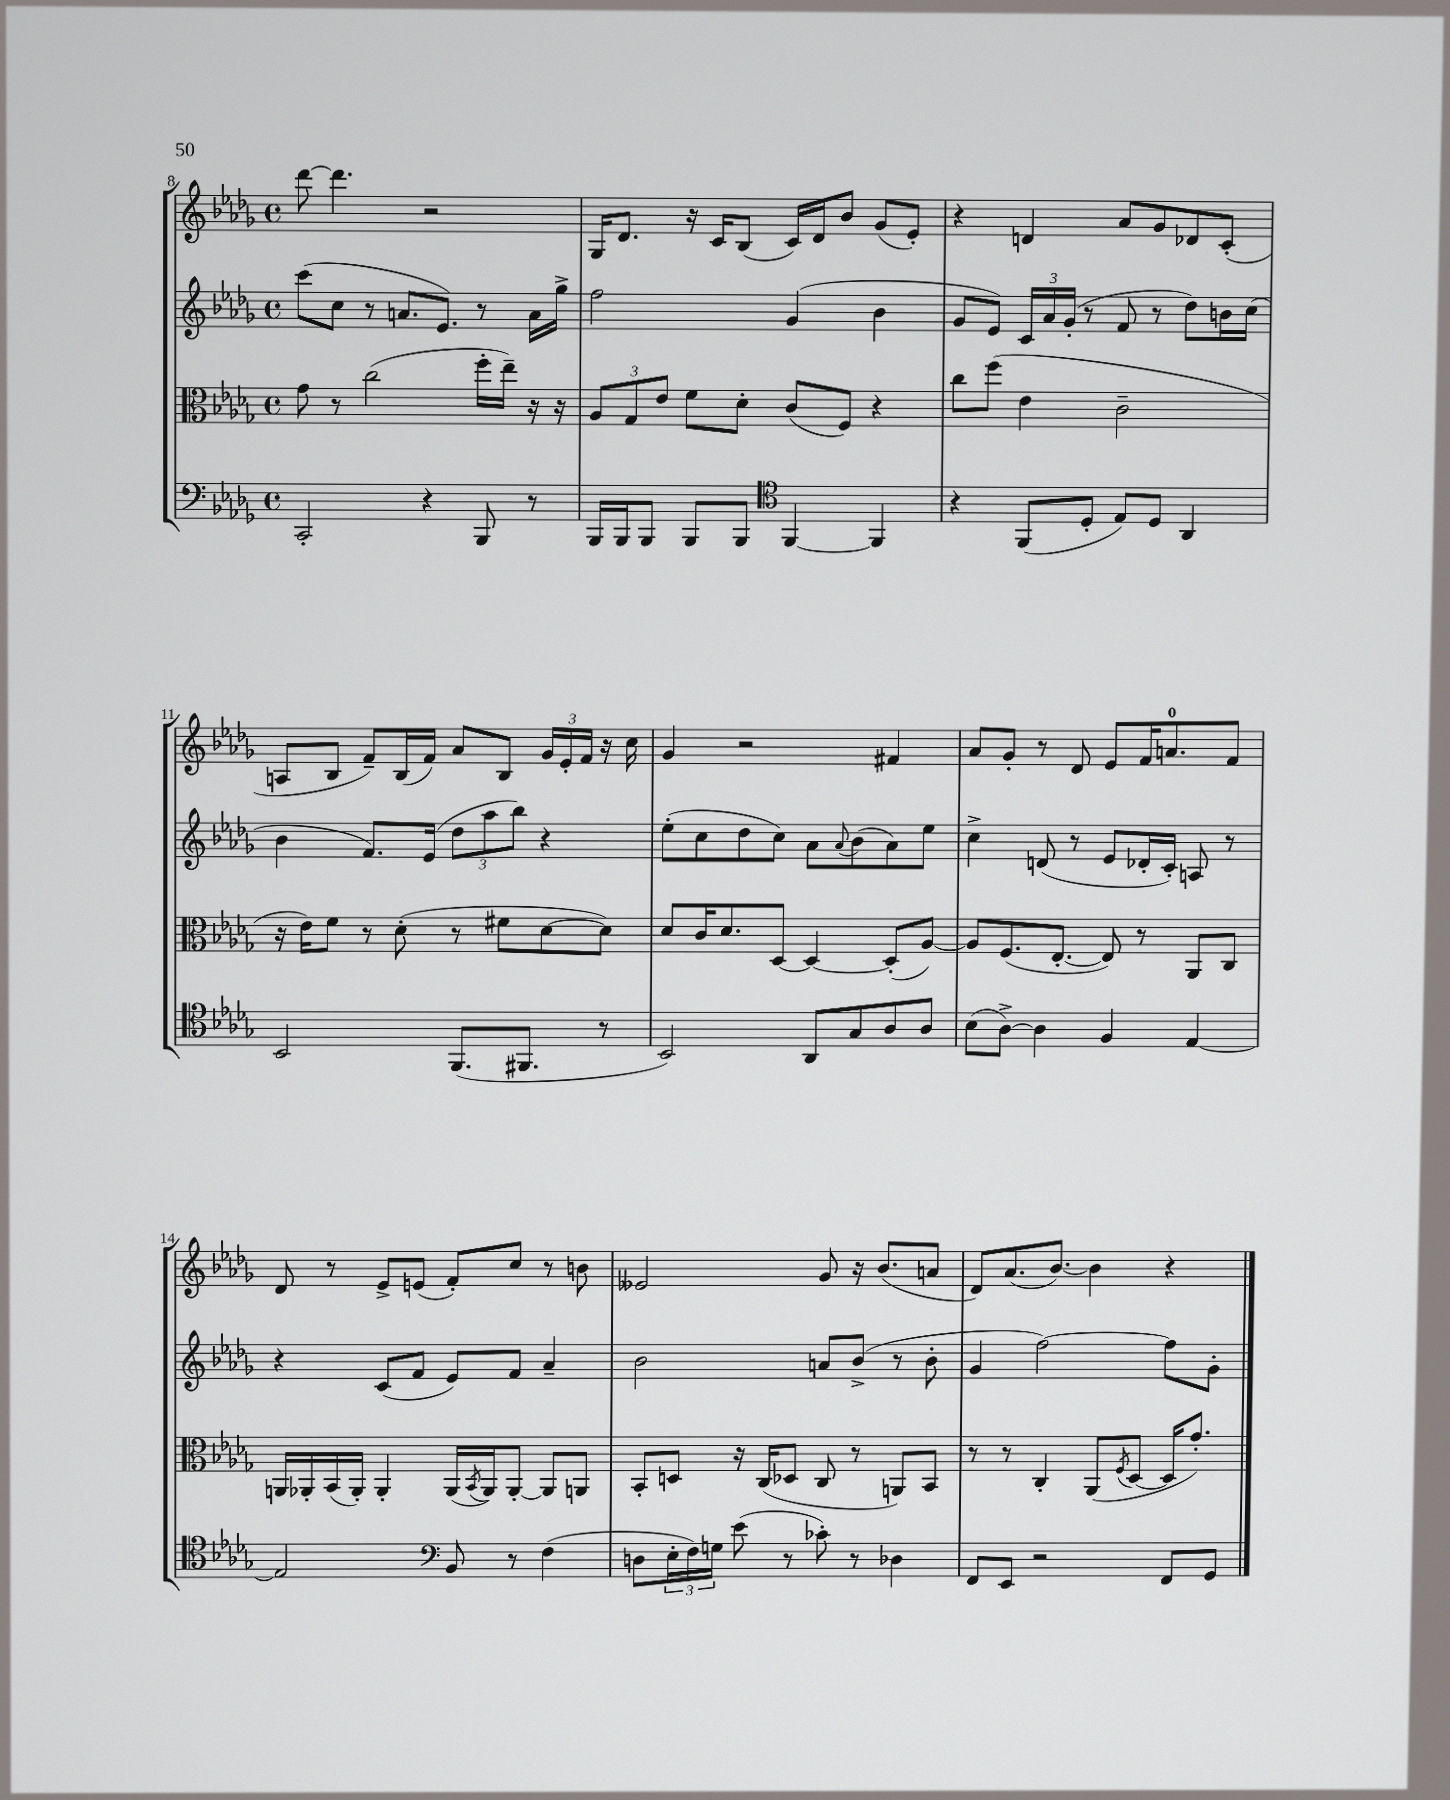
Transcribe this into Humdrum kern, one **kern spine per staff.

**kern	**kern	**kern	**kern
*staff4	*staff3	*staff2	*staff1
*clefF4	*clefC3	*clefG2	*clefG2
*k[b-e-a-d-g-]	*k[b-e-a-d-g-]	*k[b-e-a-d-g-]	*k[b-e-a-d-g-]
*M4/4	*M4/4	*M4/4	*M4/4
*met(c)	*met(c)	*met(c)	*met(c)
2CC'/	8g-\	(8ccc\L	[8ddd-\
.	8r	8cc\J	4.ddd-\]
.	(2cc\	8r	.
.	.	8.a/L	.
4r	.	.	2r
.	.	8.e-/J)	.
8BBB-/	16ff'\LL	8r	.
.	16ee-~\JJ)	.	.
8r	16r	16a\LL	.
.	16r	16gg-^\JJ	.
=	=	=	=
16BBB-/LL	12A-/L	2ff\	16G-/LK
16BBB-/J	.	.	8.d-/J
.	12G-/	.	.
8BBB-/J	.	.	.
.	12e-/J	.	.
8BBB-/L	8f\L	.	16r
.	.	.	16c/LK
8BBB-/J	8d-'\J	.	(8B-/J
*clefC4	*	*	*
[4FF/	(8c/L	(4g-/	16c/LL)
.	.	.	16d-/J
.	8F/J)	.	8b-/J
4FF/]	4r	4b-\	(8g-/L
.	.	.	8e-'/J)
=	=	=	=
4r	8cc\L	8g-/L	4r
.	(8ff\J	8e-/J)	.
(8FF/L	4e-\	24c/LL	4d/
.	.	24a-/	.
.	.	(24g-'/JJ	.
8D-'/J	.	8r	.
8E-/L)	2c~\	8f/	8a-/L
8D-/J	.	8r	8g-/
4AA-/	.	8dd-\L)	8d-/
.	.	16b\L	(8c'/J
.	.	(16cc\JJ	.
=	=	=	=
2BB-/	16r	4b-\	8A/L
.	16e-\LK)	.	.
.	8f\J	.	8B-/J
.	8r	8.f/L)	8f~/L)
.	(8d-'\	.	(16B-/L
.	.	(16e-/Jk	16f/JJ)
(8.FF/L	8r	12dd-\L	8a-/L
.	.	12aa-\	.
.	8f#\L	.	8B-/J
.	.	12bb-\J)	.
8.FF#/J	.	.	.
.	[8d-\	4r	24g-/LL
.	.	.	24e-'/
.	.	.	24f/JJ
8r	8d-\]J)	.	16r
.	.	.	16cc\
=	=	=	=
2BB-/)	8d-/L	(8ee-'\L	4g-/
.	16c/K	8cc\	.
.	8.d-/	.	.
.	.	8dd-\	2r
.	[8D-/J	8cc\J)	.
8AA-/L	4D-/_	8a-\L	.
.	.	8qqa-/	.
8G-/	.	(8b-\	.
8A-/	(8D-'/]L	8a-\)	4f#/
8A-/J	[8A-/J)	8ee-\J	.
=	=	=	=
(8B-\L	8A-/]L	4cc^\	8a-/L
[8A-^\J)	(8.F/	.	8g-'/J
4A-\]	.	(8d/	8r
.	[8.E-'/J	.	.
.	.	8r	8d-/
4F/	8E-/])	8e-/L	8e-/L
.	8r	16d-'/L	16f/K
.	.	16c'/JJ)	8.a/
[4E-/	8AA-/L	8A/	.
.	8C/J	8r	8f/J
=	=	=	=
2E-/]	16AA/LL	4r	8d-/
.	16AA-'/	.	.
.	(16BB-/	.	8r
.	16AA-'/JJ)	.	.
.	4AA-'/	(8c/L	8e-^/L
.	.	8f/J	(8e/J
*clefF4	*	*	*
8BB-/	(16AA-/LL	8e-/L)	8f'/L)
.	8qBB-/	.	.
.	16AA-/J)	.	.
8r	[8AA-'/J	8f/J	8cc/J
(4F\	8AA-/]L	4a-~/	8r
.	8AA/J	.	8b\
=	=	=	=
8D\L	8BB-'/L	2b-\	2e--/
24E-'\L	8D/J	.	.
24F\)	.	.	.
24G\JJ	.	.	.
(8e-\	16r	.	.
.	(16C/LK	.	.
8r	8D-/J	.	.
8c-'\)	8C/	8a/L	8g-/
8r	8r	(8b-^/J	16r
.	.	.	(8.b-/L
4D-\	8AA/L)	8r	.
.	8BB-/J	8b-'\	8a/J
=	=	=	=
8FF/L	8r	4g-/	8d-/L)
8EE-/J	8r	.	(8.a-/
2r	4C'/	[2ff\)	.
.	.	.	[8.b-/J)
.	(8AA-/L	.	4b-\]
.	8qF/	.	.
.	[8D-/J	.	.
8FF/L	16D-/]LK	8ff\]L	4r
.	8.g-'/J)	.	.
8GG-/J	.	8g-'\J	.
==	==	==	==
*-	*-	*-	*-
